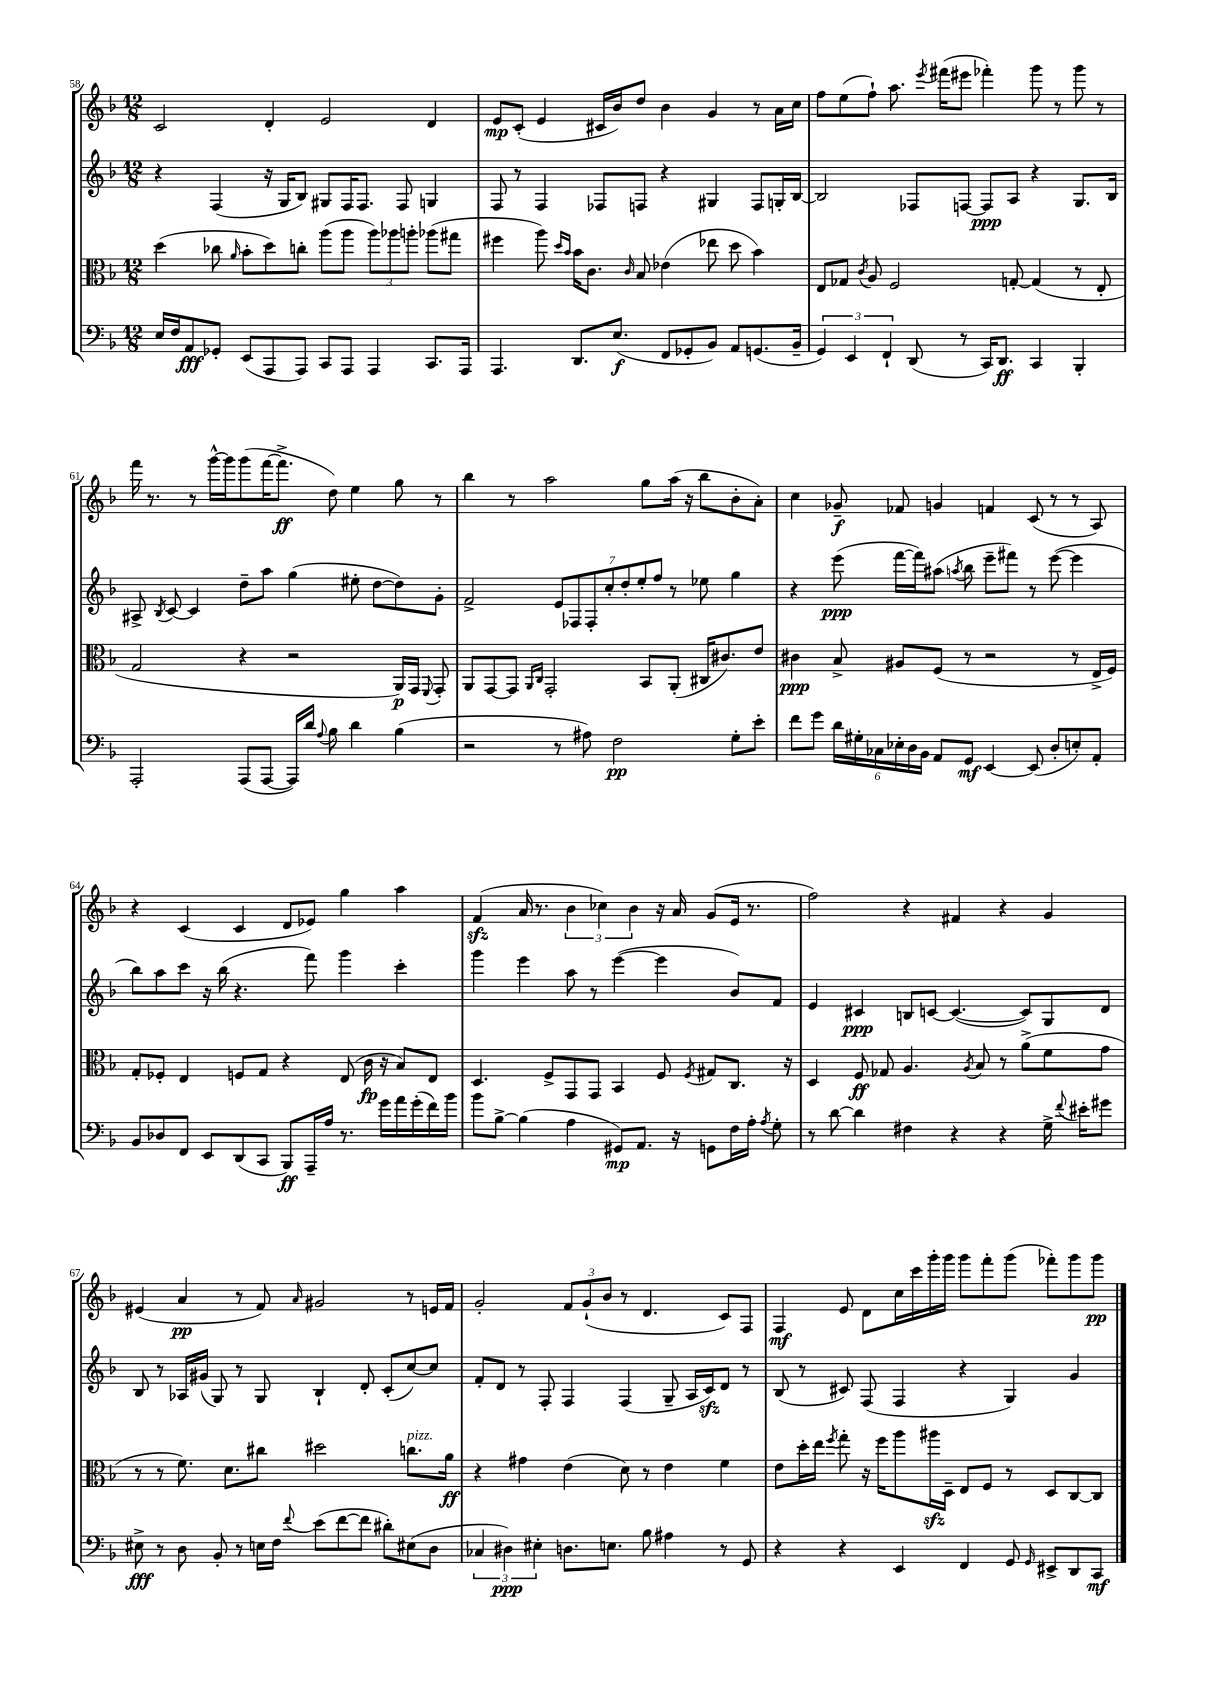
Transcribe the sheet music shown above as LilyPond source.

<<
\new StaffGroup <<
\new Staff = "s0" {
    \clef treble \key f \major \numericTimeSignature \time 12/8
    \autoBeamOff c'2 d'4-. e'2 d'4 |
    e'8[\mp c'8]-.( e'4 cis'16[ bes'16) d''8] bes'4 g'4 r8 a'16[ c''16] |
    f''8[ e''8( f''8]-!) a''8. \acciaccatura { e'''8 } fis'''16[( eis'''8] fes'''4-.) g'''8 r8 g'''8 r8 |
    f'''16 r8. r8 g'''16[~-^ g'''16 g'''8( f'''16~ f'''8.]->\ff d''8) e''4 g''8 r8 |
    bes''4 r8 a''2 g''8[ a''16]( r16 bes''8[ bes'8-. a'8]-.) |
    c''4 ges'8--\f fes'8 g'4 f'4 c'8( r8 r8 a8) |
    r4 c'4( c'4 d'8[ ees'8]) g''4 a''4 |
    f'4\sfz( a'16 r8. \tuplet 3/2 { bes'4 ces''4) bes'4 } r16 a'16 g'8[( e'16] r8. |
    f''2) r4 fis'4 r4 g'4 |
    eis'4( a'4\pp r8 f'8) \grace { a'16 } gis'2 r8 e'16[ f'16] |
    g'2-. \tuplet 3/2 { f'8[ g'8-!( bes'8] } r8 d'4. c'8[) f8] |
    f4\mf e'8 d'8[ c''16 c'''16 g'''16-. g'''16] g'''8[ f'''8-. g'''8]( fes'''8[-.) g'''8 g'''8]\pp \bar "|." |
}
\new Staff = "s1" {
    \clef treble \key f \major \numericTimeSignature \time 12/8
    \autoBeamOff r4 f4( r16 g16[ bes8]) gis8[ f16 f8.] f8 g4 |
    f8 r8 f4 fes8[ f8] r4 gis4 f8[ g16-. bes16]~ |
    bes2 fes8[ f8]~ f8[\ppp a8] r4 g8.[ bes16] |
    ais8-> \acciaccatura { bes8 } c'8~ c'4 d''8[-- a''8] g''4( eis''8-. d''8[~ d''8) g'8]-. |
    f'2-> \tuplet 7/4 { e'8[ fes8 fes8-. c''8-. d''8-. e''8-. f''8] } r8 ees''8 g''4 |
    r4 e'''8\ppp( f'''16[~ f'''16) ais''8]( \acciaccatura { a''8 } bes''8 e'''8[-- fis'''8]) r8 e'''8~( e'''4 |
    bes''8[) a''8 c'''8] r16 bes''16( r4. f'''8) g'''4 c'''4-. |
    g'''4 e'''4 a''8 r8 e'''4~( e'''4 bes'8[) f'8] |
    e'4 cis'4\ppp b8[ c'8]~ c'4.~( c'8[) g8 d'8] |
    bes8 r8 aes16[ gis'16]( g8) r8 g8 bes4-! d'8-. c'8[-.( c''8~) c''8] |
    f'8[-. d'8] r8 f8-. f4 f4( g8-- a16[ c'16\sfz) d'8] r8 |
    bes8( r8 cis'8) f8( f4 r4 g4) g'4 \bar "|." |
}
\new Staff = "s2" {
    \clef alto \key f \major \numericTimeSignature \time 12/8
    \autoBeamOff d''4( ces''8 \grace { a'16 } bes'8[-. d''8) c''8]-. a''8[( a''8] \tuplet 3/2 { a''8[) aes''8 a''8]-. } aes''8[( gis''8] |
    fis''4 a''8) \grace { d''16[ bes'16] } bes'16[ c'8.] \grace { c'16 } bes8 ees'4( ees''8 d''8 bes'4) |
    e8[ ges8] \acciaccatura { c'8 } a8 f2 g8~-. g4( r8 e8-. |
    g2 r4 r2 a,16[\p) g,16] \appoggiatura { f,8 } g,8-. |
    a,8[ g,8~ g,8] \grace { a,16[ c16] } g,2-. bes,8[ a,8]-.( cis16[ cis'8.) e'8] |
    cis'4\ppp bes8-> ais8[ f8]( r8 r2 r8 e16[-> f16]) |
    g8[-. fes8]-. e4 f8[ g8] r4 e8( c'16\fp r16 bes8[) e8] |
    d4. f8[-> g,8 g,8] bes,4 f8 \acciaccatura { f8 } gis8[ c8.] r16 |
    d4 f8\ff ges8 a4. \acciaccatura { a8 } bes8 r8 a'8[->( f'8 g'8] |
    r8 r8 f'8.) d'8.[ cis''8] dis''2 c''8.[^\markup { \italic "pizz." } a'16]\ff |
    r4 gis'4 e'4( d'8) r8 e'4 f'4 |
    e'8[ d''16-. e''16] \acciaccatura { f''8 } g''8-. r16 f''16[ a''8 ais''16\sfz d16]-- e8[ f8] r8 d8[ c8~ c8] \bar "|." |
}
\new Staff = "s3" {
    \clef bass \key f \major \numericTimeSignature \time 12/8
    \autoBeamOff e16[ f16 a,8\fff ges,8]-. e,8[( a,,8 a,,8]) c,8[ a,,8] a,,4 c,8.[ a,,16] |
    a,,4. d,8.[ e8.]\f( f,8[ ges,8-. bes,8]) a,8[ g,8.( bes,16]-- |
    \tuplet 3/2 { g,4) e,4 f,4-! } d,8( r8 c,16[) d,8.]\ff c,4 bes,,4-. |
    a,,2-. a,,8[( a,,8]~ a,,16[) d'16] \appoggiatura { a8 } bes8 d'4 bes4( |
    r2 r8 ais8) f2\pp g8[-. e'8]-. |
    f'8[ g'8] \tuplet 6/4 { d'16[ gis16-. ces16 ees16-. d16 bes,16] } a,8[ g,8]\mf e,4~ e,8( d8[-. e8-.) a,8]-. |
    bes,8[ des8 f,8] e,8[ d,8( c,8] bes,,8[\ff) a,,16-- a16] r8. g'16[ a'16 g'16-.( f'16) bes'16] |
    bes'8[ bes8]~-> bes4( a4 gis,8[\mp) a,8.] r16 g,8[ f16 a16]-. \acciaccatura { a8 } g8-. |
    r8 d'8~ d'4 fis4 r4 r4 g16-> \appoggiatura { f'8 } eis'16[-. gis'8] |
    eis8->\fff r8 d8 bes,8-. r8 e16[ f16] \appoggiatura { f'8 } e'8[( f'8~ f'8] dis'8[-.) eis8( d8] |
    \tuplet 3/2 { ces4 dis4\ppp) eis4-. } d8.[ e8.] bes8 ais4 r8 g,8 |
    r4 r4 e,4 f,4 g,8 \grace { g,16 } eis,8[-> d,8 c,8]\mf \bar "|." |
}
>>
>>
\layout { \context { \Score currentBarNumber = #58 } }
